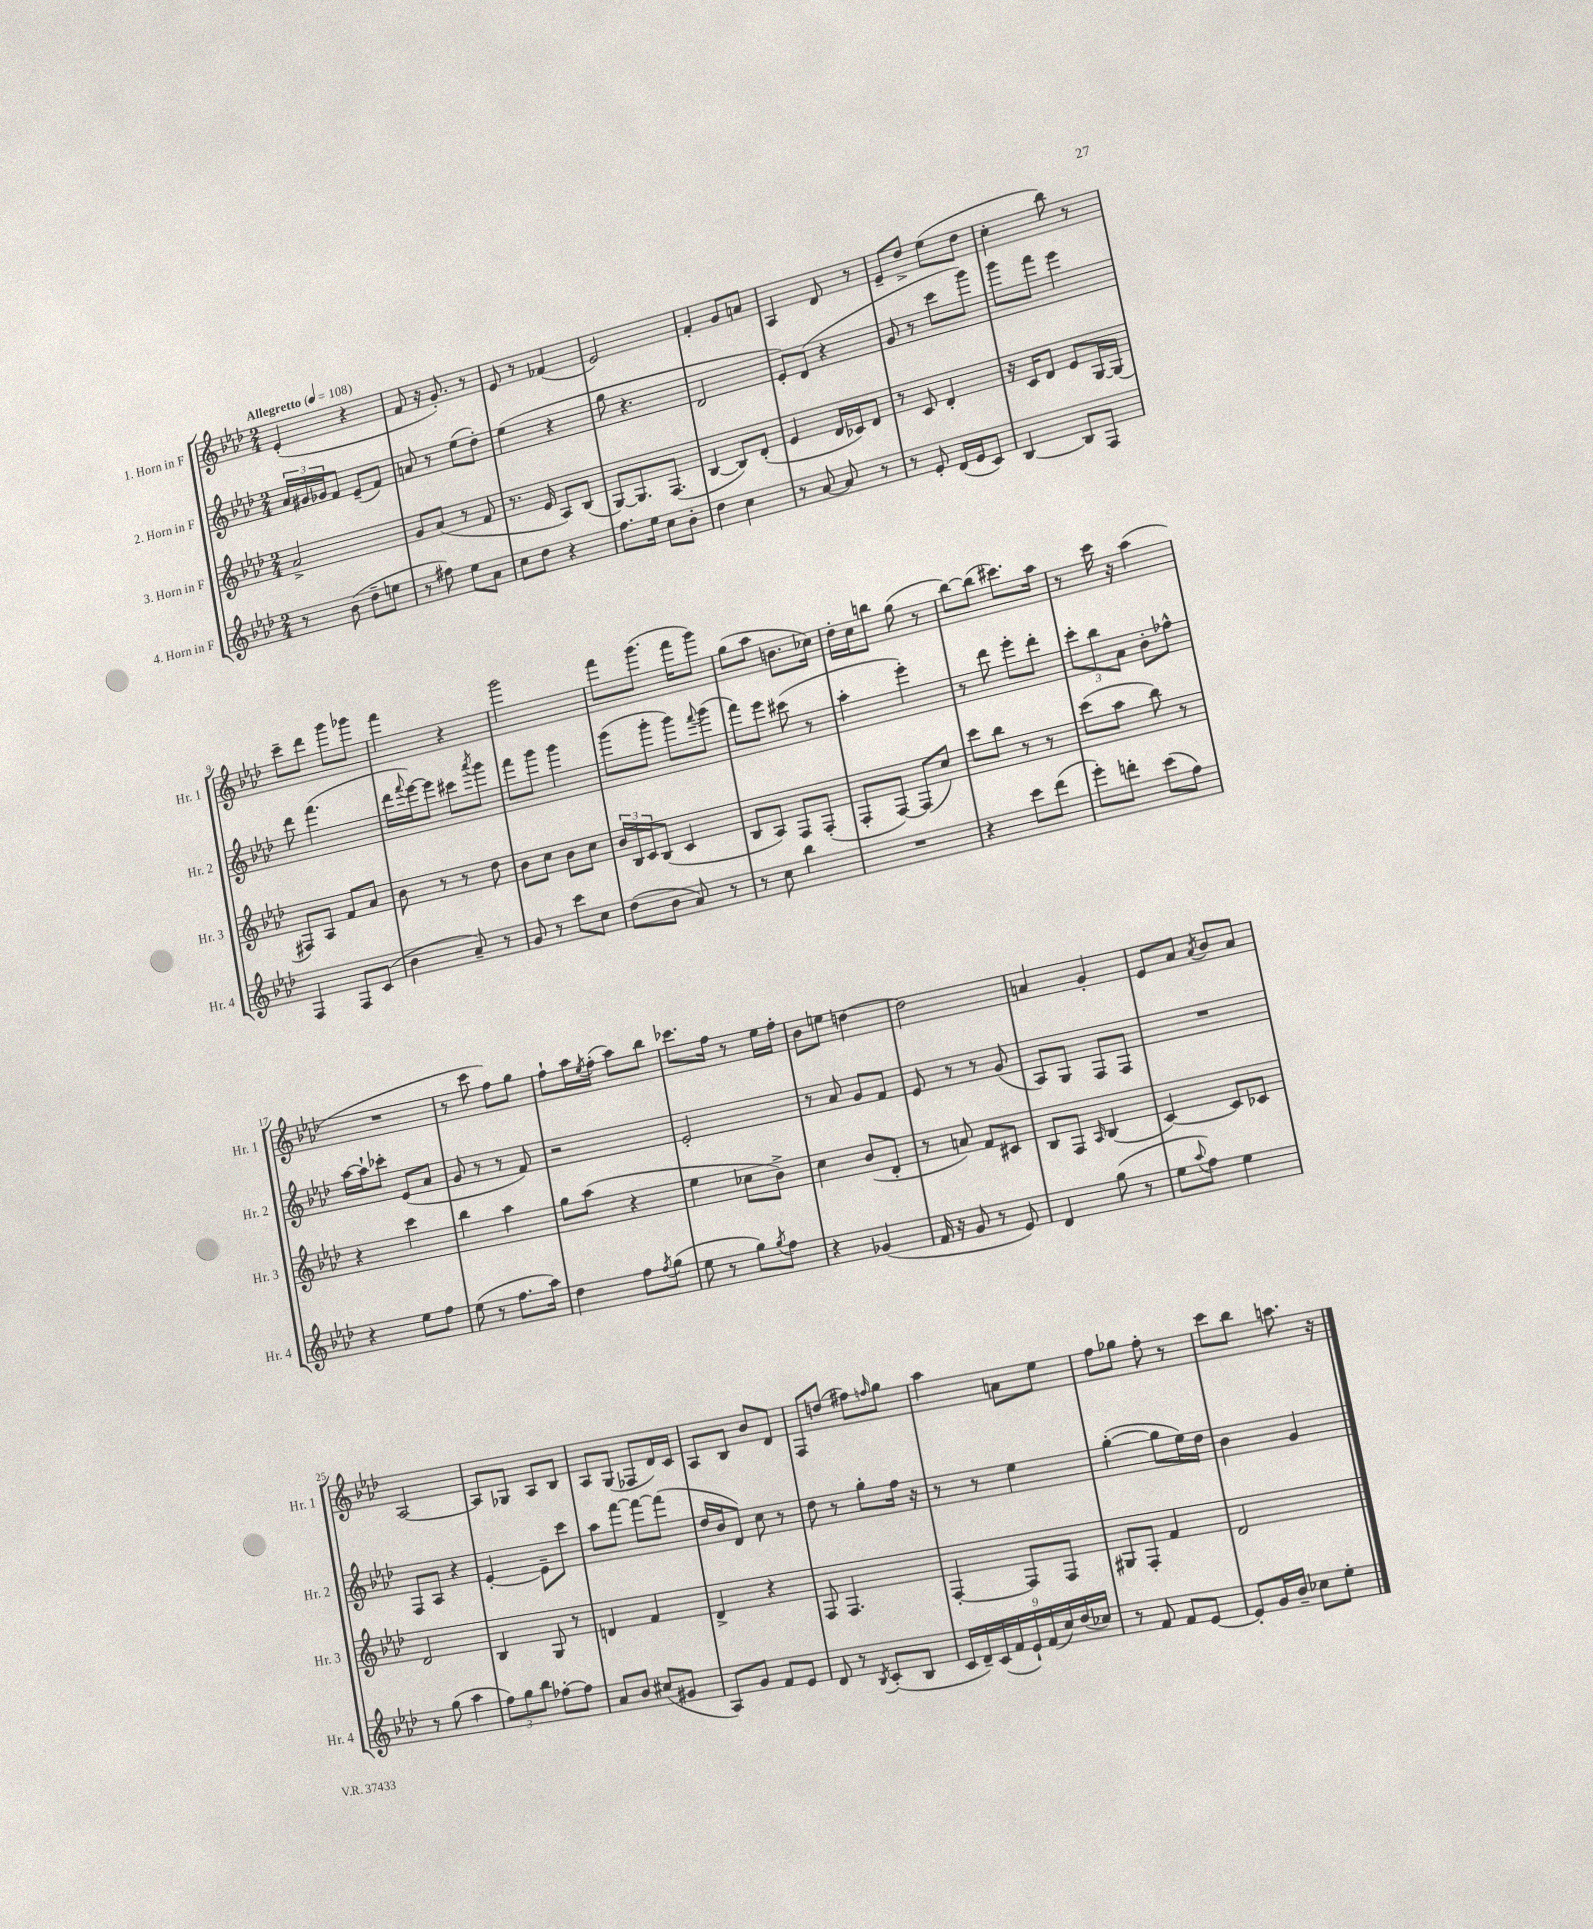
<<
\new StaffGroup <<
\new Staff = "s0" \with { instrumentName = "1. Horn in F" shortInstrumentName = "Hr. 1" } {
    \clef treble \key aes \major \numericTimeSignature \time 2/4 \tempo "Allegretto" 4 = 108
    ees'4-.( r4 |
    f'8 r16 g'8.-.) r8 |
    ees'8 r8 fes'4( |
    ees'2) |
    f'4-. g'8 a'8 |
    aes4 des'8 r8 |
    ees'8-- des''8-> ees''8( des''8 |
    c''4-. bes''8) r8 |
    c'''8-- des'''8 g'''8 ges'''8 |
    f'''4 r4 |
    g'''2 |
    f'''8 g'''8.( f'''16 g'''8) |
    g''8( aes''8 b'8. ces''16) |
    des''16-. c''16 b''8 g''8( r8 |
    bes''8~) bes''8( cis'''8.) aes''16 |
    r8 c'''16 r16 aes''4( |
    R2 |
    r8 c'''8 f''8) g''8 |
    f''8-! aes''16 \acciaccatura { ees''8 } f''16-.( aes''8) bes''8 |
    ces'''8. f''16 r8 ees''16 f''16-. |
    bes'8 e''8 d''4~ |
    d''2 |
    a'4 g'4-. |
    ees'8 aes'8 \acciaccatura { aes'8 } bes'8 aes'8 |
    aes2~ |
    aes8 ges8 aes8 bes8 |
    aes8 g8( fes8 des'16) c'16 |
    aes8 bes8 bes'8 des'8 |
    f8 d''8( fis''8) \grace { f''16 } g''8 |
    aes''4 a'8 ees''8 |
    f''8 ges''8 f''8-. r8 |
    c'''8 bes''8 a''8. r16 \bar "|." |
}
\new Staff = "s1" \with { instrumentName = "2. Horn in F" shortInstrumentName = "Hr. 2" } {
    \clef treble \key aes \major \numericTimeSignature \time 2/4
    \tuplet 3/2 { aes'16 gis'16 ges'16 } f'8 ees'8--( f'8) |
    a'8 r8 ees''8( des''8-.) |
    ees''4( r4 |
    g''8 r4. |
    des'2 |
    ees'8-.) des'8( r4 |
    g'8 r8 c'''8 g'''8) |
    g'''8 f'''8 ees'''4 |
    des'''8 f'''4.( |
    des'''16 \appoggiatura { f'''8 } ees'''16~) ees'''8 cis'''8 \acciaccatura { aes'''8 } g'''8 |
    f'''8 g'''8 g'''4 |
    g'''8( g'''8-. g'''8) \appoggiatura { f'''8 } g'''8( |
    f'''8) ees'''8 cis'''8( r8 |
    aes''4-. ees'''4-.) |
    r8 des'''8 ees'''8-. des'''8-. |
    \tuplet 3/2 { c'''8-. bes''8 aes'8 } bes'8-. fes''8-^ |
    aes''16~ aes''16-! ces'''8-. ees'8( aes'8 |
    g'8 r8 r8 f'8) |
    r2 |
    ees'2-. |
    r8 aes'8 g'8 f'8 |
    ees'8 r8 r8 g'8( |
    aes8) g8 f8 f8 |
    R2 |
    f8 aes8 r4 |
    ees'4~-. ees'8-- c'''8 |
    aes''8 f'''8~ f'''8~ f'''8( |
    des''16 bes'16 des'8) c''8 r8 |
    des''8 r8 g''8-. f''16 r16 |
    r8 r8 ees''4 |
    g''4~-.( g''8 ees''16) des''16 |
    bes'4 g'4 \bar "|." |
}
\new Staff = "s2" \with { instrumentName = "3. Horn in F" shortInstrumentName = "Hr. 3" } {
    \clef treble \key aes \major \numericTimeSignature \time 2/4
    aes'2-> |
    g'8 aes'8( r8 f'8 |
    r8. ees'16 aes8) bes8( |
    g8~) g8. f8.( |
    bes4~ bes8) des'8-.( |
    ees'4 des'16 ces'16) des'8 |
    r8 c'8 des'4-. |
    r16 c'16 des'8 ees'8 g16~ g16( |
    fis8) aes8 f'8 aes'8 |
    bes'8 r8 r8 des''8 |
    bes'8 c''8 bes'8 c''8 |
    \tuplet 3/2 { bes'16 bes16 c'16 } bes8( c'4 |
    bes8 aes8) f8 f8-.( |
    f8-. f8~) f8( c''8) |
    c'''8 bes''8 r8 r8 |
    c'''8( aes''8 bes''8) r8 |
    r4 c'''4 |
    bes''4 aes''4 |
    g''8 aes''8( r4 |
    ees''4 ces''8 bes'8->) |
    c''4 bes'8( des'8-. |
    r8 a'8) f'8 cis'8 |
    bes8 f8 \grace { aes16 } bes4( |
    c'4~) c'8 ces'8 |
    des'2 |
    bes4 g8 r8 |
    d'4 f'4 |
    des'4-> r4 |
    f8 f4. |
    f4~-. f8 f8 |
    gis8 f8-. f'4 |
    des'2 \bar "|." |
}
\new Staff = "s3" \with { instrumentName = "4. Horn in F" shortInstrumentName = "Hr. 4" } {
    \clef treble \key aes \major \numericTimeSignature \time 2/4
    r8 bes'8( des''8-- e''8 |
    r8 fis''8) ees''8 aes'8 |
    c''8 des''8 r4 |
    f''8. ees''16 c''8 bes'8-. |
    des''4 c''4 |
    r8 aes'8~ aes'8 r8 |
    r8 ees'8-. des'16( ees'16 c'8) |
    bes4~ bes8 f8 |
    f4 f8 c'8( |
    bes'4 aes'8--) r8 |
    g'8 r8 c'''8 c''8 |
    des''8( bes'8 aes'8) r8 |
    r8 c''8 bes''4 |
    R2 |
    r4 c'''8 des'''8( |
    ees'''8-.) d'''8-. c'''8( f''8) |
    r4 ees''8 f''8 |
    ees''8( r8 f''8. aes''16) |
    des''4 f''8 \acciaccatura { f''8 } g''8( |
    ees''8 r8 g''8) \acciaccatura { g''8 } f''8 |
    r4 ges'4( |
    f'16 r16 g'8 r8 ees'8) |
    des'4 g''8( r8 |
    ees''8 \appoggiatura { aes''8 } f''8) ees''4 |
    r8 g''8( aes''4 |
    \tuplet 3/2 { f''8) g''8 bes''8 } fes''8~-. fes''8 |
    aes'8 bes'8 cis''8( gis'8 |
    aes8) g'8 f'8 ees'8 |
    des'8 r8 \acciaccatura { bes8 } c'8-.( bes8 |
    \tuplet 9/8 { c'16 des'16--) c'16( f'16 ees'16-!) f'16( c''16) des''16( ces''16) } |
    r8 f'8 f'8 ees'8~ |
    ees'8-. g'16 bes'16-- ces''8 ees''8-. \bar "|." |
}
>>
>>
